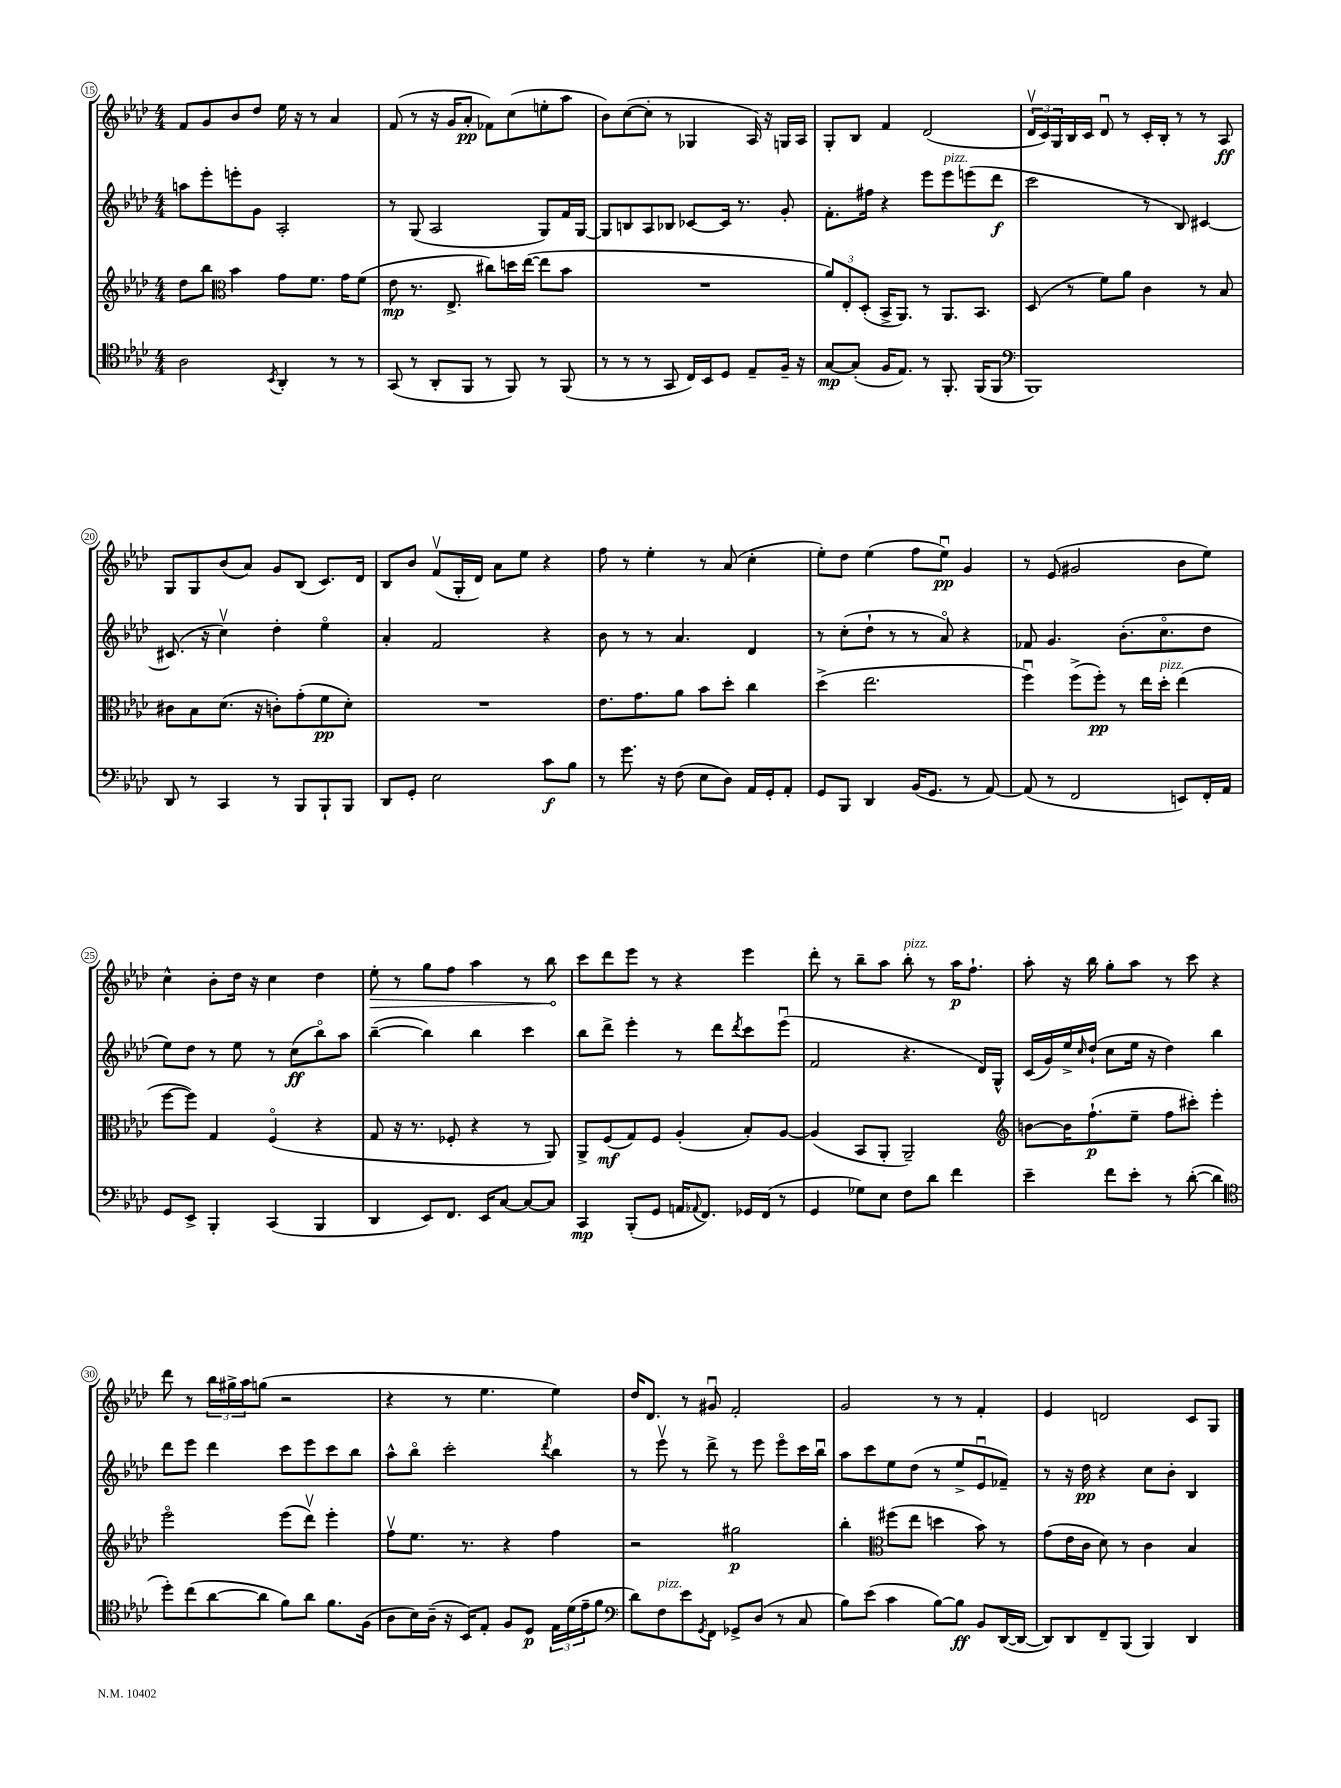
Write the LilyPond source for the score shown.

<<
\new StaffGroup <<
\new Staff = "s0" {
    \clef treble \key aes \major \numericTimeSignature \time 4/4
    f'8 g'8 bes'8 des''8 ees''16 r16 r8 aes'4 |
    f'8( r8 r16 g'16 aes'8-.\pp fes'8) c''8( e''8-. aes''8 |
    bes'8) c''8~( c''8-. r8 ges4 aes16) r16 g16 aes16 |
    g8-. bes8 f'4 des'2( |
    \tuplet 3/2 { des'16\upbow c'16) g16 } bes16 c'16 des'8\downbow r8 c'16-. bes16-. r8 r8 aes8\ff |
    g8 g8 bes'8( aes'8) g'8 bes8( c'8.) des'16 |
    bes8 bes'8 f'8\upbow( g16-. des'16) aes'8 ees''8 r4 |
    f''8 r8 ees''4-. r8 aes'8( c''4-. |
    ees''8-.) des''8 ees''4( f''8 ees''8\downbow\pp) g'4 |
    r8 ees'8( gis'2 bes'8 ees''8) |
    c''4-^ bes'8-. des''16 r16 c''4 des''4 |
    \once \override Hairpin.circled-tip = ##t ees''8-.\> r8 g''8 f''8 aes''4 r8 bes''8\! |
    c'''8 des'''8 ees'''8 r8 r4 ees'''4 |
    des'''8-. r8 bes''8-- aes''8 bes''8-.^\markup { \italic "pizz." } r8 aes''16\p f''8.-! |
    aes''8-. r16 bes''16 g''8-. aes''8 r8 c'''8 r4 |
    des'''8 r8 \tuplet 3/2 { bes''16 gis''16-> aes''16 } g''8( r2 |
    r4 r8 ees''4. ees''4) |
    des''16 des'8. r8 gis'8\downbow f'2-. |
    g'2 r8 r8 f'4-. |
    ees'4 d'2 c'8 g8 \bar "|." |
}
\new Staff = "s1" {
    \clef treble \key aes \major \numericTimeSignature \time 4/4
    a''8 ees'''8-. e'''8-. g'8 aes2-. |
    r8 g8( aes2 g8) f'16 g16~ |
    g8 b8 aes8 bes8 ces'8~ ces'16 r8. g'8-. |
    f'8.-. fis''16 r4 ees'''8 ees'''8^\markup { \italic "pizz." } e'''8( des'''8\f |
    c'''2 r8 bes8) cis'4~ |
    cis'8.( r16 c''4\upbow) des''4-. ees''4\flageolet |
    aes'4-. f'2 r4 |
    bes'8 r8 r8 aes'4. des'4 |
    r8 c''8-.( des''8-! r8 r8 aes'8\flageolet) r4 |
    fes'8 g'4. bes'8.-.( c''8.\flageolet des''8 |
    ees''8) des''8 r8 ees''8 r8 c''8\ff( bes''8\flageolet) aes''8 |
    bes''4~--( bes''4) bes''4 c'''4 |
    bes''8 des'''8-> ees'''4-. r8 des'''8 \acciaccatura { des'''8 } c'''8 ees'''8\downbow( |
    f'2 r4. des'16) g16-^ |
    c'16( g'16) ees''16-> \grace { c''16 } des''16-!( c''8 ees''16 r16 des''4) bes''4 |
    des'''8 ees'''8 des'''4 c'''8 ees'''8 c'''8 bes''8 |
    aes''8-^ bes''8\flageolet c'''2-. \acciaccatura { des'''8 } bes''4 |
    r8 ees'''8\upbow r8 des'''8-> r8 ees'''8 ees'''8\flageolet c'''16 bes''16\downbow |
    aes''8 c'''8 ees''8 des''8( r8 ees''8-> ees'8\downbow fes'8--) |
    r8 r16 des''16\pp r4 c''8 bes'8-. bes4 \bar "|." |
}
\new Staff = "s2" {
    \clef treble \key aes \major \numericTimeSignature \time 4/4
    des''8 bes''8 \clef alto bes'4 g'8 f'8. g'16 f'8( |
    ees'8\mp r8. ees8.-> cis''8) d''16 ees''16~( ees''8 bes'8 |
    R1 |
    \tuplet 3/2 { aes'8) ees8-. des8-.( } bes,16-> aes,8.) r8 aes,8. bes,8. |
    des8( r8 f'8) aes'8 c'4 r8 bes8 |
    cis'8 bes8 des'8.( r16 c'8-.) g'8-.( f'8\pp des'8-.) |
    R1 |
    ees'8. g'8. aes'8 bes'8 des''8-. c''4 |
    des''4->( ees''2. |
    f''4\downbow) f''8->( f''8-.\pp) r8 ees''16 des''16-.^\markup { \italic "pizz." } ees''4( |
    f''8~ f''8) g4 f4\flageolet( r4 |
    g8 r16 r8. fes8-. r4 r8 aes,8) |
    aes,8-> f8\mf( g8) f8 aes4-.( bes8-.) aes8~ |
    aes4( bes,8 aes,8-. aes,2--) |
    \clef treble b'8~ b'16 f''8.-!\p( ees''8-- f''8 cis'''8-.) ees'''4-. |
    ees'''2\flageolet ees'''8( des'''8\upbow) ees'''4-. |
    f''8\upbow ees''8. r8. r4 f''4 |
    r2 gis''2\p |
    bes''4-. \clef alto fis''8( ees''8 d''4 bes'8) r8 |
    g'8( ees'16 c'16 des'8) r8 c'4 bes4 \bar "|." |
}
\new Staff = "s3" {
    \clef tenor \key aes \major \numericTimeSignature \time 4/4
    aes2 \acciaccatura { bes,8 } aes,4-. r8 r8 |
    g,8( r8 aes,8-. f,8 r8 f,8) r8 f,8( |
    r8 r8 r8 g,8 c16) bes,16 des8 ees8-- f16-- r16 |
    g8~\mp g8-.( f16 ees8.) r8 f,8.-. f,16( f,8 |
    \clef bass bes,,1) |
    des,8 r8 c,4 r8 bes,,8 bes,,8-! bes,,8 |
    des,8 g,8-. ees2 c'8\f bes8 |
    r8 g'8. r16 f8( ees8 des8) aes,16 g,16-. aes,8-. |
    g,8 bes,,8 des,4 bes,16( g,8. r8 aes,8~) |
    aes,8( r8 f,2 e,8) f,16-. aes,16 |
    g,8 ees,8-> bes,,4-. c,4( bes,,4 |
    des,4 ees,8) f,8. ees,16 c8~ c8~ c8 |
    c,4\mp bes,,8-.( g,8 a,16 \appoggiatura { aes,8 } f,8.) ges,16 f,16( r8 |
    g,4 ges8) ees8 f8 des'8 f'4 |
    ees'4-- f'8 ees'8-. r8 des'8~-.( des'4 |
    \clef tenor des''8-.) c''8( aes'8~ aes'8 f'8) aes'8 f'8. f16( |
    aes8 bes16) aes16--( r16 bes,16) ees8-. f8 des8\p \tuplet 3/2 { ees16 des'16( ees'16-- } f'8 |
    \clef bass des'8) f8^\markup { \italic "pizz." } ees'8 \acciaccatura { g,8 } f,8 ges,8-> des8( r8 c8 |
    bes8) ees'8( c'4 bes8~) bes8\ff bes,8 des,16~( des,16~ |
    des,8) des,8 f,8-- bes,,8( bes,,4) des,4 \bar "|." |
}
>>
>>
\layout { \context { \Score currentBarNumber = #15 \override BarNumber.stencil = #(make-stencil-circler 0.1 0.3 ly:text-interface::print) } }
